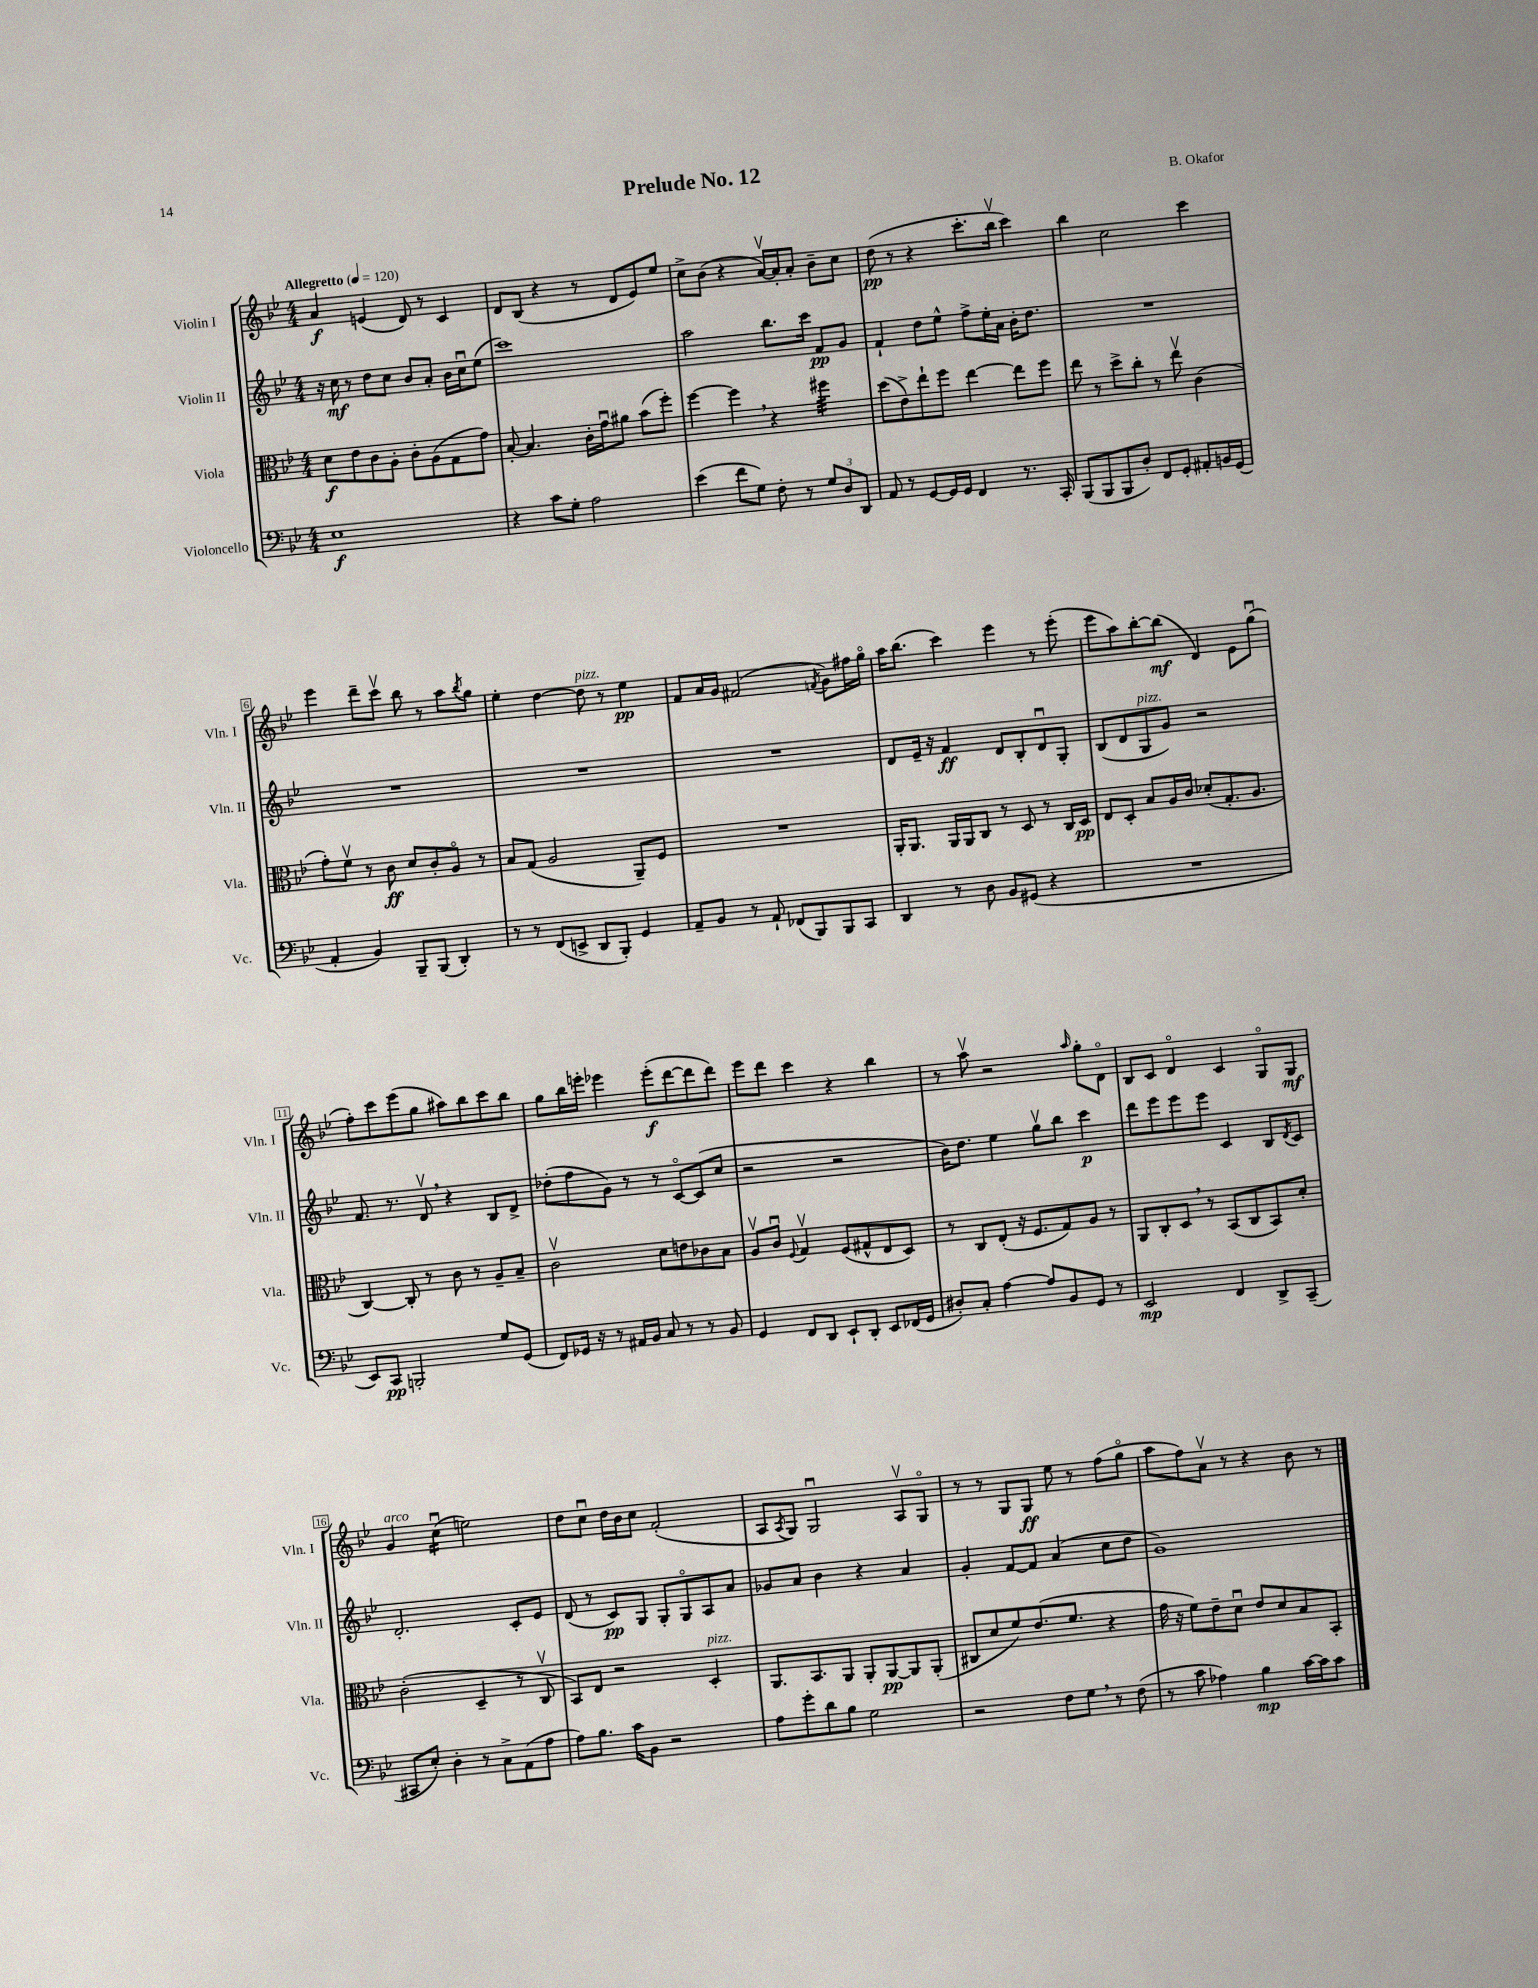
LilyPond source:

\header { title = "Prelude No. 12" composer = "B. Okafor" }
<<
\new StaffGroup <<
\new Staff = "s0" \with { instrumentName = "Violin I" shortInstrumentName = "Vln. I" } {
    \clef treble \key bes \major \numericTimeSignature \time 4/4 \tempo "Allegretto" 4 = 120
    a'4\f e'4( d'8) r8 c'4 |
    d'8 bes8( r4 r8 d'8 ees'8) ees''8 |
    c''8-> bes'8( r4 a'16~\upbow) a'16-. a'8-. bes'8-- c''8 |
    d''8\pp( r8 r4 c'''8.-. bes''16\upbow c'''4) |
    bes''4 c''2 c'''4 |
    ees'''4 d'''8-- c'''8\upbow bes''8 r8 a''8 \acciaccatura { bes''8 } g''8 |
    ees''4-. d''4~ d''8^\markup { \italic "pizz." } r8 ees''4\pp |
    f'8 a'16 g'16 fis'2( \acciaccatura { f'8 } g'8) fis''16 g''16\flageolet |
    a''16 bes''8.( c'''4) ees'''4 r8 ees'''8-.( |
    ees'''8 a''8) bes''8~-. bes''8\mf( d'4) ees'8 g''8\downbow( |
    f''8-.) c'''8 ees'''8( g''8 ais''8) bes''8 c'''8 bes''8 |
    g''8 bes''16 e'''16-. ees'''4 ees'''8-.\f( d'''8~ d'''8 d'''8) |
    ees'''8 d'''8 c'''4 r4 bes''4 |
    r8 a''8\upbow r2 \grace { a''16 } g''8-. d'8\flageolet |
    bes8 c'8 d'4\flageolet c'4 g8\flageolet g8\mf |
    g'4^\markup { \italic "arco" } c''4:16\downbow( e''2) |
    d''8 c''8\downbow d''16 bes'16 c''8 f'2-.( |
    a8 \acciaccatura { a8 } g8) g2\downbow a8\upbow g8\flageolet |
    r8 r8 g8 g8\ff ees''8 r8 f''8( g''8\flageolet |
    a''8 f''8) a'8\upbow r8 r4 bes'8 r8 \bar "|." |
}
\new Staff = "s1" \with { instrumentName = "Violin II" shortInstrumentName = "Vln. II" } {
    \clef treble \key bes \major \numericTimeSignature \time 4/4
    r16 c''16\mf r8 d''8 c''8 bes'8 a'8-. bes'16 c''16\downbow ees''8( |
    c'''1) |
    a''2 bes''8. c'''16 f'8\pp g'8 |
    f'4-! d''8 ees''8-^ f''8-> ees''16-. a'16 bes'16-. d''8. |
    R1 |
    R1 |
    R1 |
    R1 |
    d'8 ees'16-- r16 f'4\ff d'8 bes8-. d'8\downbow g8-. |
    bes8( d'8 g8^\markup { \italic "pizz." } g'8) r2 |
    f'8. r8. d'8\upbow \breathe r4 bes8 d'8-> |
    des''8-.( f''8 g'8) r8 r8 c'8~\flageolet c'8( c''8 |
    r2 r2 |
    bes'16) d''8. ees''4 g''8\upbow bes''8 c'''4\p |
    d'''8 ees'''8 ees'''8 ees'''8 c'4 bes8 \acciaccatura { d'8 } c'8 |
    d'2.-. c'8-. ees'8 |
    d'8( r8 c'8\pp) g8 g8-. g8\flageolet a8 a'8 |
    ges'8 a'8 bes'4 r4 a'4 |
    g'4-. f'8~ f'8 a'4( c''8 d''8 |
    g'1) \bar "|." |
}
\new Staff = "s2" \with { instrumentName = "Viola" shortInstrumentName = "Vla." } {
    \clef alto \key bes \major \numericTimeSignature \time 4/4
    d'8\f ees'8 c'8 a8-. c'8-. a8( g8 g'8) |
    bes8~-. bes4. c'16-. g'16\downbow ais'8 bes'8( f''8-.) |
    f''4~ f''4 \breathe r4 fis''4:32 |
    d''8( ees'8->) ees''8-! f''8 ees''4~ ees''8 f''8 |
    ees''8 r8 d''8-> c''8-. r8 ees''8\upbow c'4( |
    g'8-.) f'8\upbow r8 c'8\ff d'8 c'8-. a8\flageolet r8 |
    bes8 g8( a2 a,8--) f8 |
    R1 |
    a,16-. a,8. a,16 a,16 c8 r8 d8 r8 c16 d16\pp |
    ees8 d8-. bes8 a16 c'16 des'8-.( g8.-. a8. |
    c4~) c8-. r8 c'8 r8 a8-- bes8-- |
    c'2\upbow d'8 e'8 ces'8 bes8 |
    a8\upbow c'8\downbow \appoggiatura { f8 } g4\upbow f8( gis8-^ ees8 d8) |
    r8 c8 ees8-.( r16 f8. g8) a8 r8 |
    a,8 c8-. d8 \breathe r8 bes,8( c8 bes,8) d'8-. |
    c'2-.( d4-- r8 c8\upbow |
    bes,8) ees8 r2 d4-.^\markup { \italic "pizz." } |
    a,8. bes,8. a,8 a,8-. a,8~\pp a,8 a,8-.( |
    cis8 d'8 f'8) ees'8.( f'8. r4 |
    g'16 r16 f'8) ees'8-- d'8\downbow ees'8 d'8 bes8 bes,8-. \bar "|." |
}
\new Staff = "s3" \with { instrumentName = "Violoncello" shortInstrumentName = "Vc." } {
    \clef bass \key bes \major \numericTimeSignature \time 4/4
    ees1\f |
    r4 c'8 g8-. a2 |
    ees'4( f'8 g8) f8-. r8 \tuplet 3/2 { g8 d8 d,8 } |
    a,8 r8 g,8~ g,16 g,16 f,4 r8. c,16-. |
    bes,,8( bes,,8 bes,,8 d8-.) f,8 g,8-. ais,8-. b,16 g,16( |
    a,4-. bes,4) bes,,8-- bes,,8( d,4-.) |
    r8 r8 f,8( e,8-> d,8 bes,,8-.) g,4 |
    a,8-- bes,8 r8 a,8-! fes,8( bes,,8) bes,,8 c,8 |
    d,4 r8 d8 bes,8 gis,8( r4 |
    R1 |
    ees,8) c,8\pp b,,2-. g8 g,8( |
    f,8) ges,16 r16 r8 ais,16 bes,16 c8 r8 r8 bes,8 |
    g,4 f,8 d,8 ees,8-! d,8-. ees,8 fes,16( g,16 |
    dis8-.) c8-. a4~ a8 bes,8 g,8 r8 |
    ees,2\mp f,4 d,8-> c,8--( |
    cis,8 ees8-.) d4-. r8 c8-> a,8( a8 |
    a8) bes8. c'16 bes,8 r2 |
    a8 g'8-. d'8 bes8 g2 |
    r2 f8 g8 \breathe r8 f8( |
    r8 c'8 aes4) bes4\mp c'16~ c'16 c'8 \bar "|." |
}
>>
>>
\layout { \context { \Score \override BarNumber.stencil = #(make-stencil-boxer 0.1 0.3 ly:text-interface::print) } }
